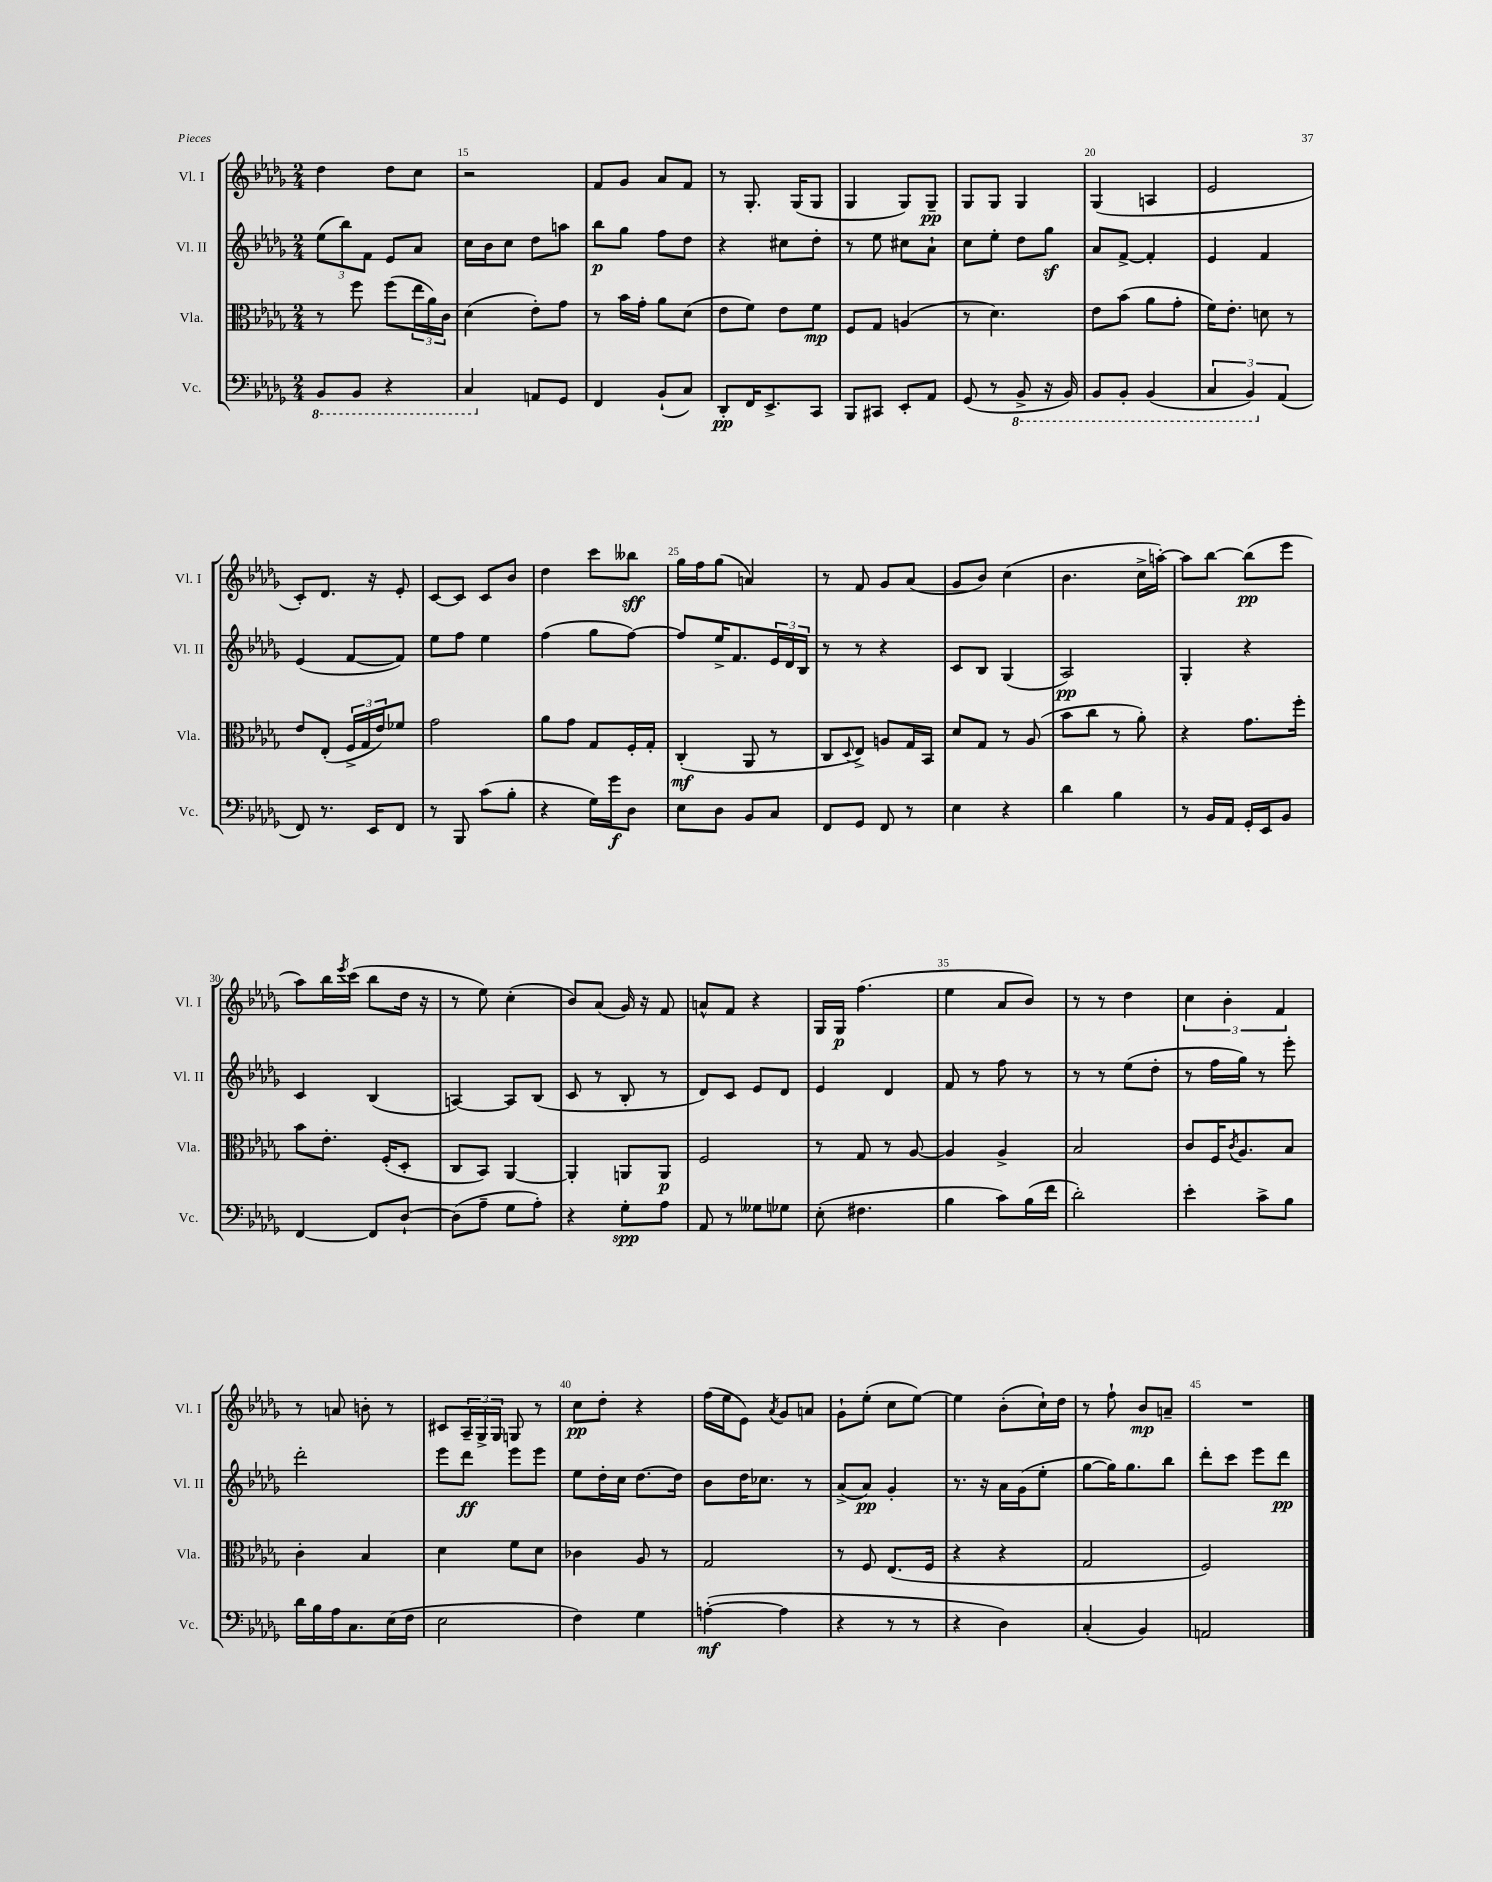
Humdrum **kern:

**kern	**kern	**kern	**kern
*staff4	*staff3	*staff2	*staff1
*clefF4	*clefC3	*clefG2	*clefG2
*k[b-e-a-d-g-]	*k[b-e-a-d-g-]	*k[b-e-a-d-g-]	*k[b-e-a-d-g-]
*M2/4	*M2/4	*M2/4	*M2/4
8BBB-	8r	(12ee-	4dd-
.	.	12bb-)	.
8BBB-	8ff	.	.
.	.	12f	.
4r	(8ff	8e-	8dd-
.	24ee-	8a-	8cc
.	24a-)	.	.
.	24c	.	.
=	=	=	=
4CC	(4d-	16cc	2r
.	.	16b-	.
.	.	8cc	.
8AA	8e-')	8dd-	.
8GG-	8g-	8aa	.
=	=	=	=
4FF	8r	8bb-	8f
.	16b-	8gg-	8g-
.	16g-'	.	.
(8BB-`	8a-	8ff	8a-
8C)	(8d-	8dd-	8f
=	=	=	=
8DD-'	8e-	4r	8r
16FF	8f)	.	8.G-'
8.EE-^	.	.	.
.	8e-	8cc#	.
.	.	.	(16G-
8CC	8f	8dd-'	8G-
=	=	=	=
8BBB-	8F	8r	4G-
8CC#	8G-	8ee-	.
8EE-'	(4A	8cc#	8G-)
8AA-	.	8a-`	8G-~
=	=	=	=
(8GG-	8r	8cc	8G-
8r	4.d-)	8ee-'	8G-
8BBB-^	.	8dd-	4G-
16r	.	8gg-	.
16BBB-)	.	.	.
=	=	=	=
8BBB-	8e-	8a-	(4G-
8BBB-'	(8b-	[8f^	.
(4BBB-	8a-	4f']	4A
.	8g-'	.	.
=	=	=	=
6CC	16f)	4e-	2e-
.	8.e-'	.	.
6BBB-)	.	.	.
.	8d	4f	.
(6AA-	.	.	.
.	8r	.	.
=	=	=	=
8FF)	8e-	(4e-	8c')
8.r	(8E-'	.	8.d-
.	24F^	[8f	.
.	24G-	.	.
16EE-	.	.	16r
.	24e-)	.	.
8FF	8f-	8f])	8e-'
=	=	=	=
8r	2g-	8ee-	[8c
8BBB-	.	8ff	8c]
(8c	.	4ee-	8c
8B-'	.	.	8b-
=	=	=	=
4r	8a-	(4ff	4dd-
.	8g-	.	.
16G-)	8G-	8gg-	8ccc
16g-	.	.	.
8D-	16F'	[8ff)	8bb--
.	16G-'	.	.
=	=	=	=
8E-	(4C'	8ff]	16gg-
.	.	.	16ff
8D-	.	16ee-^	(8gg-
.	.	8.f	.
8BB-	8AA-	.	4a)
8C	8r	24e-	.
.	.	24d-	.
.	.	24B-	.
=	=	=	=
8FF	8C	8r	8r
.	8qqD-	.	.
8GG-	8E-^)	8r	8f
8FF	8A	4r	8g-
8r	16G-	.	(8a-
.	16BB-	.	.
=	=	=	=
4E-	8d-	8c	8g-
.	8G-	8B-	8b-)
4r	8r	(4G-	(4cc
.	(8A-	.	.
=	=	=	=
4d-	8b-	2A-)	4.b-
.	8cc	.	.
4B-	8r	.	.
.	8a-')	.	16cc^
.	.	.	[16aa')
=	=	=	=
8r	4r	4G-'	8aa]
16BB-	.	.	[8bb-
16AA-	.	.	.
16GG-'	8.g-	4r	(8bb-]
16EE-	.	.	.
8BB-	.	.	8eee-
.	16ff'	.	.
=	=	=	=
[4FF	8b-	4c	8aa-)
.	8.e-'	.	16bb-
.	.	.	8qeee-
.	.	.	(16ccc
8FF]	.	(4B-	8bb-
.	(16F'	.	.
[8D-`	8D-'	.	16dd-
.	.	.	16r
=	=	=	=
(8D-]	8C	[4A)	8r
8A-~	8BB-)	.	8ee-)
8G-	[4AA-	8A]	(4cc'
8A-')	.	(8B-	.
=	=	=	=
4r	4AA-']	8c	8b-)
.	.	8r	(8a-
8G-'	8AA	8B-'	16g-)
.	.	.	16r
8A-	8AA	8r	8f
=	=	=	=
8AA-	2F	8d-)	8a^^
8r	.	8c	8f
8G--	.	8e-	4r
8G-	.	8d-	.
=	=	=	=
(8E-'	8r	4e-	16G-
.	.	.	16G-
4.F#	8G-	.	(4.ff
.	8r	4d-	.
.	[8A-	.	.
=	=	=	=
4B-	4A-]	8f	4ee-
.	.	8r	.
8c)	4A-^	8ff	8a-
(16B-	.	8r	8b-)
16f	.	.	.
=	=	=	=
2d-')	2B-	8r	8r
.	.	8r	8r
.	.	(8ee-	4dd-
.	.	8dd-'	.
=	=	=	=
4e-'	8c	8r	6cc
.	16F	16ff	.
.	.	.	6b-'
.	8qc	.	.
.	8.A-	16gg-)	.
8c^	.	8r	.
.	.	.	6f
8B-	8B-	8eee-'	.
=	=	=	=
16d-	4c'	2ddd-'	8r
16B-	.	.	.
16A-	.	.	8a
8.C	.	.	.
.	4B-	.	8b'
(16E-	.	.	8r
16F	.	.	.
=	=	=	=
2E-	4d-	8eee-	8c#
.	.	8ddd-	24A-~
.	.	.	24G-^
.	.	.	24G-
.	8f	8eee-	8G
.	8d-	8eee-	8r
=	=	=	=
4F)	4c-	8ee-	8cc
.	.	16dd-'	8dd-'
.	.	16cc	.
4G-	8A-	[8.dd-	4r
.	8r	.	.
.	.	16dd-]	.
=	=	=	=
([4A'	2G-	8b-	(16ff
.	.	.	16ee-
.	.	16dd-	8e-)
.	.	8.cc-	.
.	.	.	8qa-
4A]	.	.	8g-
.	.	8r	8a
=	=	=	=
4r	8r	(8a-^	8g-`
.	8F	8a-)	(8ee-'
8r	(8.E-	4g-'	8cc
8r	.	.	[8ee-)
.	16F	.	.
=	=	=	=
4r	4r	8.r	4ee-]
.	.	16r	.
4D-)	4r	16a-	(8b-'
.	.	(16g-	.
.	.	8ee-'	16cc`)
.	.	.	16dd-
=	=	=	=
(4C'	2G-	[8gg-	8r
.	.	16gg-])	8ff`
.	.	8.gg-	.
4BB-)	.	.	8b-
.	.	8bb-	8a~
=	=	=	=
2AA	2F)	8ddd-'	2r
.	.	8ccc	.
.	.	8eee-	.
.	.	8ddd-	.
==	==	==	==
*-	*-	*-	*-
